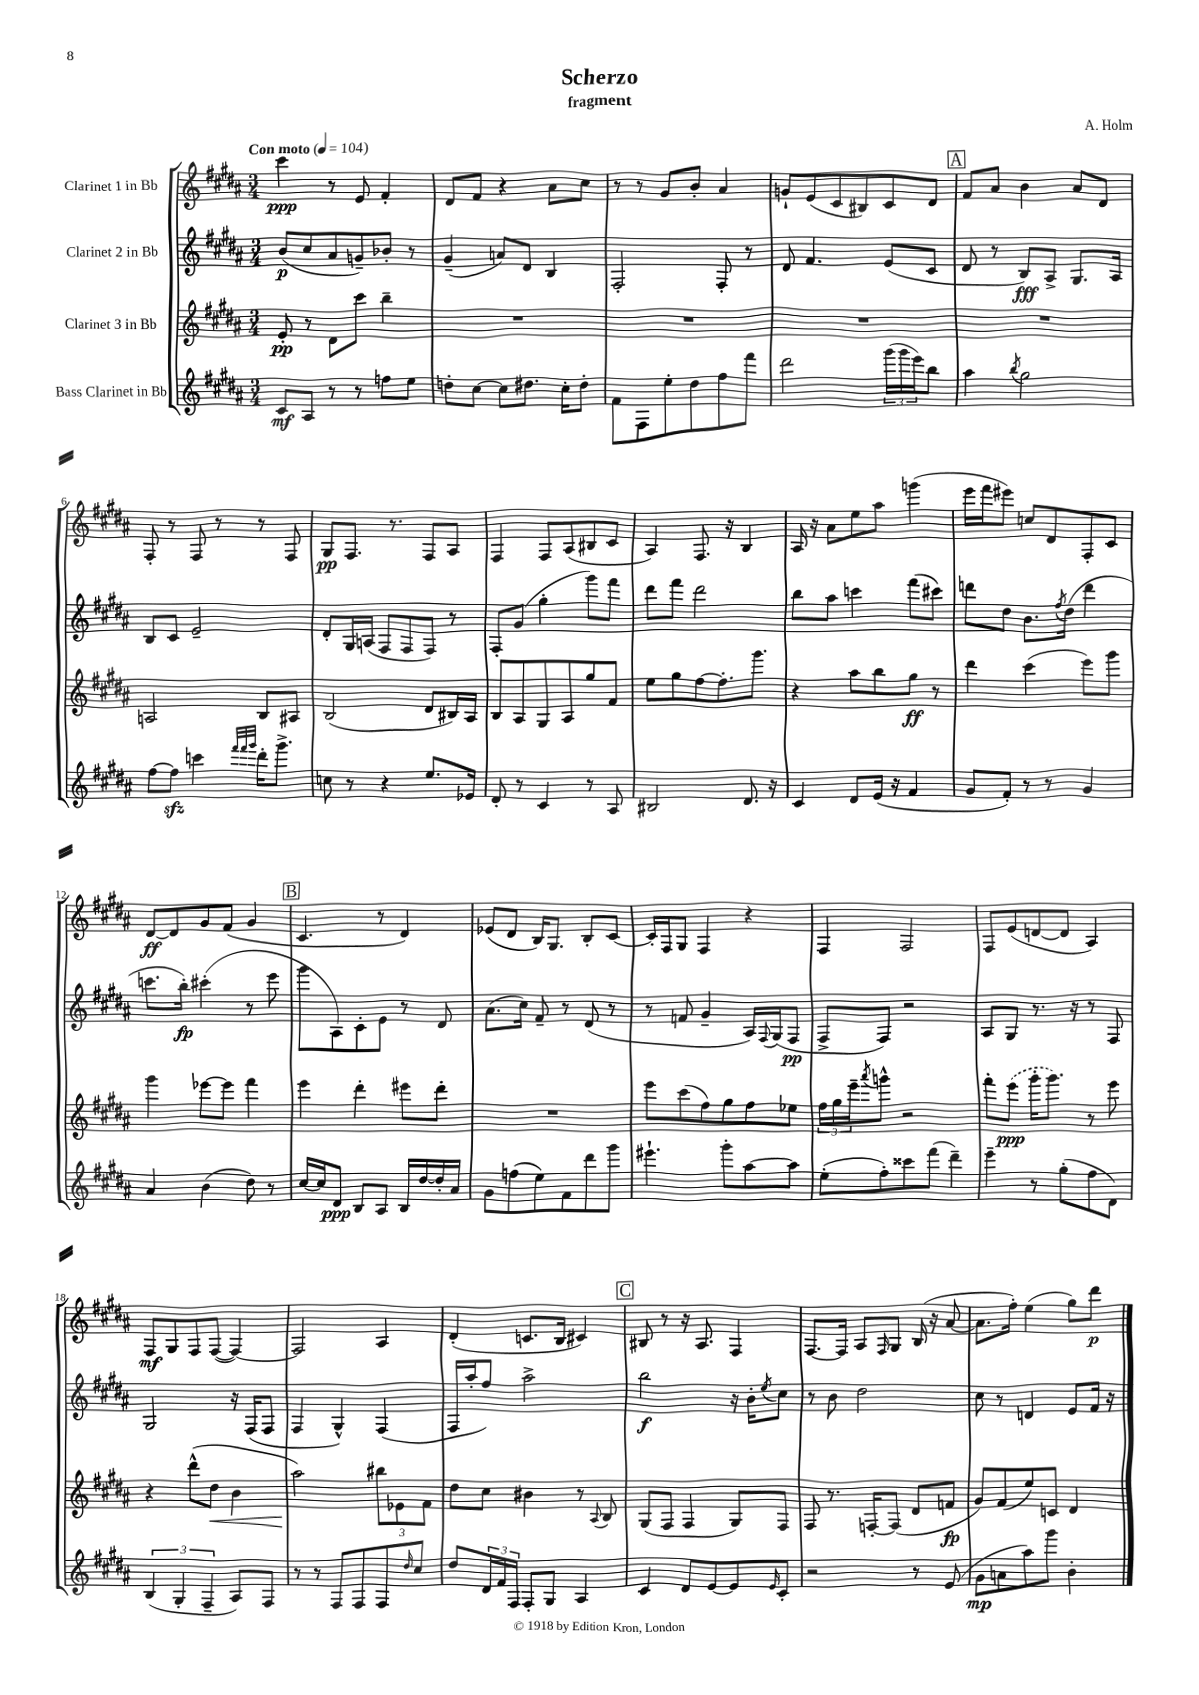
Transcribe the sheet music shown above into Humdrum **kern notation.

**kern	**kern	**kern	**kern
*staff4	*staff3	*staff2	*staff1
*clefG2	*clefG2	*clefG2	*clefG2
*k[f#c#g#d#a#]	*k[f#c#g#d#a#]	*k[f#c#g#d#a#]	*k[f#c#g#d#a#]
*M3/4	*M3/4	*M3/4	*M3/4
*MM104	*MM104	*MM104	*MM104
8c#	8e'	(8b	4ccc#
8A#	8r	8cc#	.
8r	8d#	8a#	8r
8r	8ccc#	8g~)	8e
8ff	4bb~	8b-'	4f#'
8ee	.	8r	.
=	=	=	=
8dd'	2.r	(4g#~	8d#
[8cc#	.	.	8f#
8cc#]	.	8a)	4r
8.dd#	.	8d#	.
.	.	4B	8a#
16cc#'	.	.	.
8dd#'	.	.	8cc#
=	=	=	=
8f#	2.r	2F#'	8r
8F#	.	.	8r
8ee'	.	.	8g#
8dd#	.	.	8b'
8ff#	.	8F#'	4a#
8fff#	.	8r	.
=	=	=	=
2ddd#	2.r	8d#	8g`
.	.	4.f#	(8e
.	.	.	8c#
.	.	.	8B#)
(24ggg#	.	(8e	8c#
24ggg#	.	.	.
24eee)	.	.	.
8bb	.	8c#	8d#
=	=	=	=
4aa#	2.r	8d#	8f#
.	.	8r	8a#
8qbb	.	.	.
2gg#	.	8B)	4b
.	.	8A#^	.
.	.	8.G#	8a#
.	.	.	8d#
.	.	16A#	.
=	=	=	=
[8ff#	2A	8B	8F#'
8ff#]	.	8c#	8r
4ccc	.	2e~	8F#
.	.	.	8r
32qqfff#	.	.	.
32qqfff#	.	.	.
32qqggg#	.	.	.
16ddd#'	8B	.	8r
8.ggg#^	.	.	.
.	8A#	.	8F#
=	=	=	=
8cc	(2B	8d#'	8G#
8r	.	16G#	8.F#
.	.	(16A	.
4r	.	8F#	.
.	.	.	8.r
.	.	8F#	.
8.ee	8d#	8F#)	8F#
.	16B#)	8r	8A#
16e-	16A#	.	.
=	=	=	=
8d#'	8B	8F#'	4F#
8r	8A#	(8g#	.
4c#	8G#	4gg#'	8F#
.	8A#	.	(8A#
8r	8gg#	8ggg#)	8B#
8A#	8f#	8fff#	8c#
=	=	=	=
2B#	8ee	8ddd#	4A#)
.	8gg#	8fff#	.
.	[8ff#	2ddd#	8.F#
.	8.ff#']	.	.
.	.	.	16r
8.d#	.	.	4B
.	8.ggg#	.	.
16r	.	.	.
=	=	=	=
4c#	4r	8bb	16A#
.	.	.	16r
.	.	8aa#	8a#
8d#	8aa#	4ccc	8ee
(16e	8bb	.	8aa#
16r	.	.	.
4f#	8gg#	(8fff#	(4ggg
.	8r	8ccc#)	.
=	=	=	=
8g#	4ddd#	8ddd	16eee
.	.	.	16fff#
8f#')	.	8dd#	8eee#)
8r	(4ccc#	8.b	8cc
8r	.	.	8d#
.	.	8qff#	.
.	.	(16dd#	.
4g#	8eee)	4ddd	8F#'
.	8ggg#	.	8c#
=	=	=	=
4a#	4ggg#	8.ccc	[8d#
.	.	.	8d#]
.	.	16bb')	.
(4b	[8eee-	(4ccc#'	8g#
.	8eee-]	.	(8f#
8dd#)	4fff#	8r	4g#
8r	.	8eee	.
=	=	=	=
[16cc#	4eee	8ggg#	4.c#
16cc#]	.	.	.
8d#	.	8A#)	.
8B	4ddd#'	8c#'	.
8A#	.	8e	8r
16B	8eee#	8r	4d#)
[16dd#	.	.	.
16dd#']	8ddd#'	8d#	.
16a#	.	.	.
=	=	=	=
8g#	2.r	(8.a#	(8e-
(8ff	.	.	8d#
.	.	16cc#)	.
8ee)	.	8f#~	16B)
.	.	.	8.G#
8f#	.	8r	.
8ddd#	.	(8d#	8B'
8ggg#	.	8r	[8c#
=	=	=	=
4.eee#`	8eee	8r	16c#']
.	.	.	16F#
.	(8ccc#	8f	8G#
.	8ff#)	4g#~	4F#
8ggg#'	8gg#	.	.
[8aa#	8ff#	16A#)	4r
.	.	8qqF#	.
.	.	(16G#	.
8aa#]	8ee-	8F#	.
=	=	=	=
(8ee'	24ff#	8F#^	4F#
.	24gg#	.	.
.	24eee~	.	.
.	8qaaa#	.	.
8ff#')	8ggg^^	8F#)	.
8ccc##	2r	2r	2F#
(8fff#	.	.	.
4ddd#~)	.	.	.
=	=	=	=
4eee~	8fff#'	8A#	8F#
.	(8eee	8G#	(8e
8r	16ggg#'	8.r	[8d
.	8.ggg#)	.	.
(8gg#'	.	.	8d]
.	.	16r	.
8ff#	8r	8r	4A#)
8d#)	8eee	8F#	.
=	=	=	=
(6B	4r	2G#	8F#
.	.	.	8G#
6G#'	.	.	.
.	(8ddd#^^	.	8F#
6F#~	.	.	.
.	8dd#	.	([8F#
8A#)	4b	16r	4F#_)
.	.	(16F#	.
8F#	.	8F#	.
=	=	=	=
8r	2aa#)	4F#	2F#]
8r	.	.	.
8F#	.	4G#^^)	.
8F#	.	.	.
8F#	12bb#	(4F#	4A#
.	12e-	.	.
16qqdd#	.	.	.
8cc#	.	.	.
.	12f#	.	.
=	=	=	=
8dd#	8dd#	16F#	(4d#'
.	.	16aa#'	.
24d#	8cc#	8ff#)	.
24f#	.	.	.
24F#	.	.	.
8F#'	4b#	2aa#^	8.c
8G#	.	.	.
.	.	.	16B
4A#	8r	.	4c#)
.	8qqA#	.	.
.	8B	.	.
=	=	=	=
4c#	(8G#	2bb	8B#
.	8F#	.	8r
8d#	4F#	.	16r
.	.	.	8.A#
[8e	.	.	.
8e]	8G#)	16r	4F#
.	.	16b'	.
16qqe	.	8qee	.
8c#'	8F#	8cc#	.
=	=	=	=
2r	8F#	8r	[8.F#
.	8.r	8b	.
.	.	.	16F#]
.	.	2dd#	8A#
.	[16F'	.	.
.	.	.	16qqF#
.	(8F]	.	8G#
8r	8d#	.	(16B
.	.	.	16r
(8e	8f	.	[8a#
=	=	=	=
8g#	8g#)	8cc#	8.a#]
8a	(8f#	8r	.
.	.	.	16ff#')
8aa#)	8ee)	4d	(4ee
8ggg#	8c	.	.
4b'	4d#	8e	8gg#)
.	.	16f#	8ddd#
.	.	16r	.
==	==	==	==
*-	*-	*-	*-
